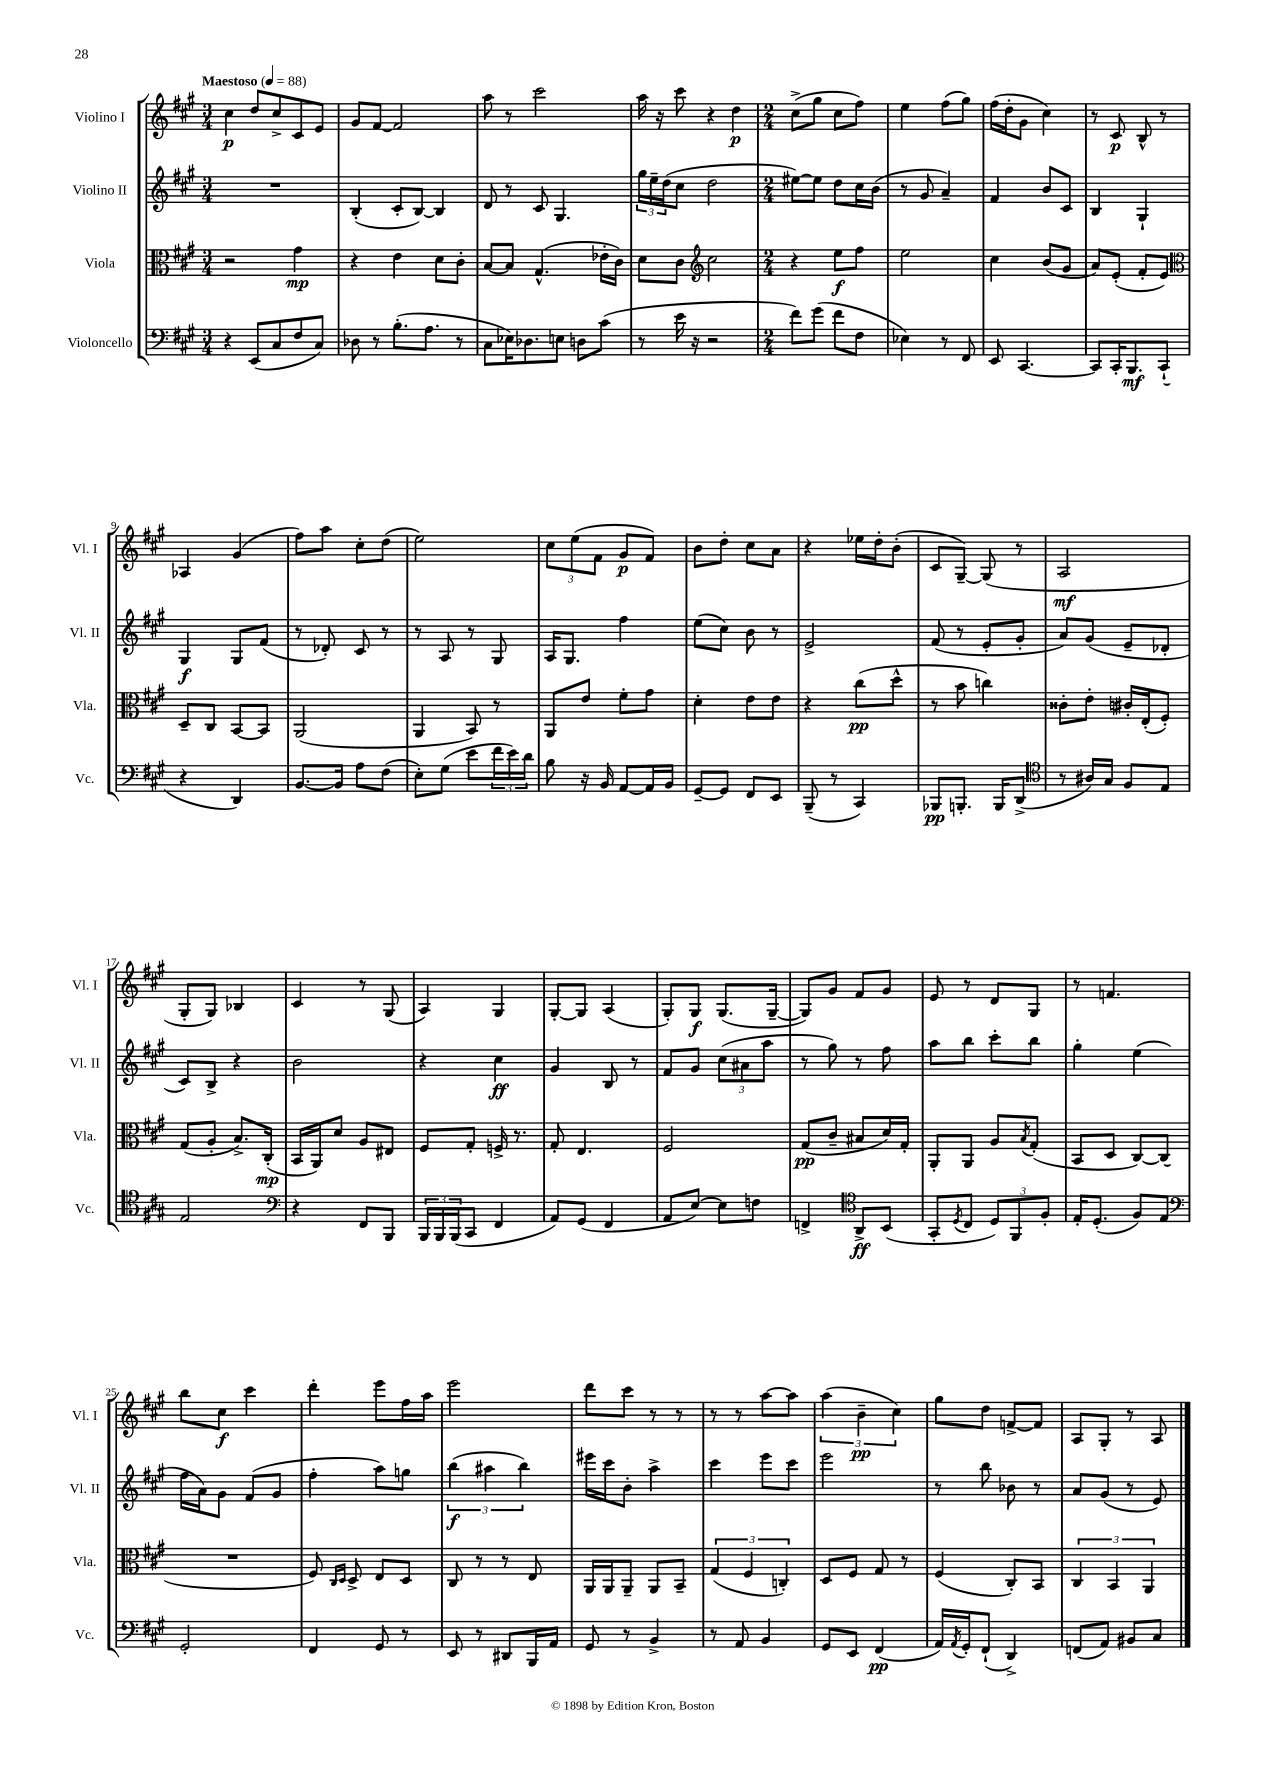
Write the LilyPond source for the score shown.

<<
\new StaffGroup <<
\new Staff = "s0" \with { instrumentName = "Violino I" shortInstrumentName = "Vl. I" } {
    \clef treble \key a \major \numericTimeSignature \time 3/4 \tempo "Maestoso" 4 = 88
    cis''4\p d''8 cis''8-> cis'8 e'8 |
    gis'8 fis'8~ fis'2 |
    a''8 r8 cis'''2 |
    a''16 r16 cis'''8 r4 d''4\p |
    \numericTimeSignature \time 2/4 cis''8->( gis''8 cis''8 fis''8) |
    e''4 fis''8( gis''8) |
    fis''16( d''16-. gis'8 cis''4) |
    r8 cis'8\p b8-^ r8 |
    aes4 gis'4( |
    fis''8) a''8 cis''8-. d''8( |
    e''2) |
    \tuplet 3/2 { cis''8 e''8( fis'8 } gis'8\p fis'8) |
    b'8 d''8-. cis''8 a'8 |
    r4 ees''16 d''16-. b'8-.( |
    cis'8 gis8~--) gis8( r8 |
    a2\mf |
    gis8-. gis8) bes4 |
    cis'4 r8 gis8( |
    a4) gis4 |
    gis8~-. gis8 a4( |
    gis8-.) gis8\f gis8.( gis16~-- |
    gis8) gis'8 fis'8 gis'8 |
    e'8 r8 d'8 gis8 |
    r8 f'4. |
    b''8 cis''8\f cis'''4 |
    d'''4-. e'''8 fis''16 a''16 |
    e'''2 |
    d'''8 cis'''8 r8 r8 |
    r8 r8 a''8~ a''8 |
    \tuplet 3/2 { a''4( b'4--\pp cis''4) } |
    gis''8 d''8 f'8~-> f'8 |
    a8 gis8-. r8 a8 \bar "|." |
}
\new Staff = "s1" \with { instrumentName = "Violino II" shortInstrumentName = "Vl. II" } {
    \clef treble \key a \major \numericTimeSignature \time 3/4
    R2. |
    b4-.( cis'8-. b8~) b4 |
    d'8 r8 cis'8 gis4. |
    \tuplet 3/2 { gis''16 e''16-- d''16( } cis''8 d''2 |
    \numericTimeSignature \time 2/4 eis''8~) eis''8 d''8 cis''16 b'16( |
    r8 gis'8 a'4--) |
    fis'4 b'8 cis'8 |
    b4 gis4-! |
    gis4\f gis8 fis'8( |
    r8 des'8-.) cis'8 r8 |
    r8 a8 r8 gis8 |
    a16 gis8. fis''4 |
    e''8( cis''8) b'8 r8 |
    e'2-> |
    fis'8( r8 e'8-. gis'8-. |
    a'8) gis'8( e'8-- des'8-. |
    cis'8) b8-> r4 |
    b'2 |
    r4 cis''4\ff |
    gis'4 b8 r8 |
    fis'8 gis'8 \tuplet 3/2 { cis''8( ais'8 a''8 } |
    r8 gis''8) r8 fis''8 |
    a''8 b''8 cis'''8-. b''8 |
    gis''4-. e''4( |
    fis''16 a'16) gis'8 fis'8( gis'8 |
    fis''4-. a''8) g''8 |
    \tuplet 3/2 { b''4\f( ais''4 b''4) } |
    eis'''16 cis'''16 b'8-. a''4-> |
    cis'''4 e'''8 cis'''8 |
    e'''2 |
    r8 b''8 bes'8 r8 |
    a'8 gis'8( r8 e'8) \bar "|." |
}
\new Staff = "s2" \with { instrumentName = "Viola" shortInstrumentName = "Vla." } {
    \clef alto \key a \major \numericTimeSignature \time 3/4
    r2 gis'4\mp |
    r4 e'4 d'8 cis'8-. |
    b8~ b8 gis4.-^( ees'16-. cis'16) |
    d'8 cis'8 \clef treble cis''2 |
    \numericTimeSignature \time 2/4 r4 e''8\f fis''8 |
    e''2 |
    cis''4 b'8( gis'8 |
    a'8) e'8-.( fis'8-. e'8) |
    \clef alto d8-- cis8 b,8~ b,8 |
    a,2( |
    a,4 b,8) r8 |
    a,8 e'8 fis'8-. gis'8 |
    d'4-. e'8 e'8 |
    r4 cis''8\pp( d''8-^ |
    r8 b'8 c''4) |
    cisis'8-. e'8-. cis'16-. e16-.( fis8-.) |
    gis8( a8-. b8.->) cis16-.\mp( |
    b,16 a,16) d'8 a8 eis8 |
    fis8 gis8-. f16-> r8. |
    gis8-. e4. |
    fis2 |
    gis8\pp( cis'8-- bis8 d'16) gis16-. |
    a,8-. a,8 a8 \acciaccatura { b8 } gis8-.( |
    b,8 d8 cis8~) cis8( |
    R2 |
    fis8) \grace { cis16 d16 } d8-> e8 d8 |
    cis8 r8 r8 e8 |
    a,16 a,16 a,8-- a,8 b,8-- |
    \tuplet 3/2 { gis4( fis4 c4-.) } |
    d8 fis8 gis8 r8 |
    fis4( cis8-.) b,8 |
    \tuplet 3/2 { cis4 b,4 a,4 } \bar "|." |
}
\new Staff = "s3" \with { instrumentName = "Violoncello" shortInstrumentName = "Vc." } {
    \clef bass \key a \major \numericTimeSignature \time 3/4
    r4 e,8( cis8 fis8 cis8) |
    des8 r8 b8.-.( a8. r8 |
    cis8 ees16) des8. e8 d8 cis'8( |
    r8 e'16 r16 r2 |
    \numericTimeSignature \time 2/4 fis'8) gis'8( fis'8 fis8 |
    ees4) r8 fis,8 |
    e,8 cis,4.~ |
    cis,8 cis,16-. b,,8.\mf cis,8-!( |
    r4 d,4) |
    b,8.~ b,16 a8 fis8( |
    e8-.) gis8( e'8 \tuplet 3/2 { fis'16 e'16) d'16 } |
    b8 r16 b,16 a,8~ a,16 b,16 |
    gis,8~-- gis,8 fis,8 e,8 |
    b,,8--( r8 cis,4) |
    bes,,8\pp b,,8.-. b,,16 d,8->( |
    \clef tenor r8 ais16) gis16 fis8 e8 |
    e2 |
    \clef bass r4 fis,8 b,,8 |
    \tuplet 3/2 { b,,16 b,,16 b,,16( } cis,8 fis,4 |
    a,8) gis,8( fis,4 |
    a,8 e8~) e8 f8 |
    f,4-> \clef tenor a,8->\ff b,8( |
    gis,8-. \acciaccatura { d8 } cis8 \tuplet 3/2 { d8) fis,8 fis8-. } |
    e16-. d8.-.( fis8) e8 |
    \clef bass gis,2-. |
    fis,4 gis,8 r8 |
    e,8 r8 dis,8 b,,16 a,16 |
    gis,8 r8 b,4-> |
    r8 a,8 b,4 |
    gis,8 e,8 fis,4\pp( |
    a,16) \acciaccatura { a,8 } gis,16-. fis,8-!( d,4->) |
    f,8( a,8) bis,8 cis8 \bar "|." |
}
>>
>>
